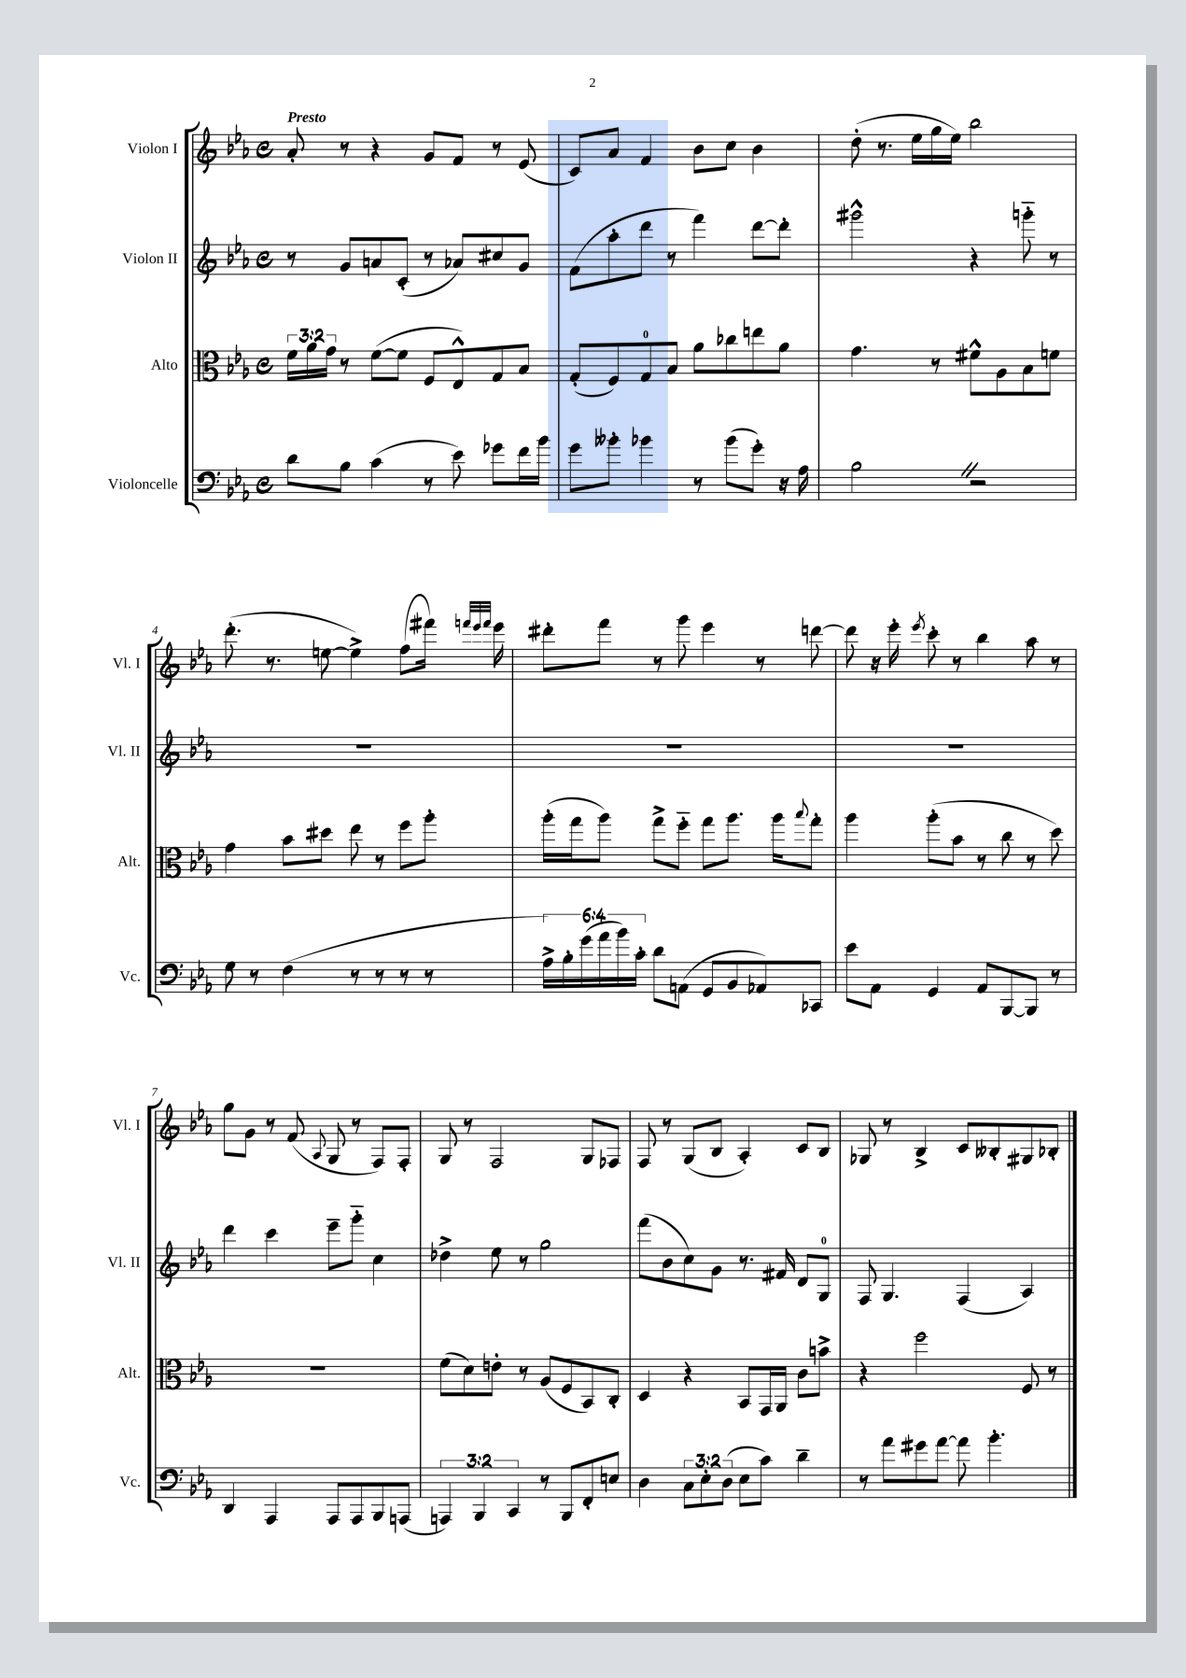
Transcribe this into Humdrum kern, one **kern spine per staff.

**kern	**kern	**kern	**kern
*part4	*part3	*part2	*part1
*staff4	*staff3	*staff2	*staff1
*I"Violoncelle	*I"Alto	*I"Violon II	*I"Violon I
*I'Vc.	*I'Alt.	*I'Vl. II	*I'Vl. I
*clefF4	*clefC3	*clefG2	*clefG2
*k[b-e-a-]	*k[b-e-a-]	*k[b-e-a-]	*k[b-e-a-]
*M4/4	*M4/4	*M4/4	*M4/4
*met(c)	*met(c)	*met(c)	*met(c)
=1	=1	=1	=1
!	!	!	!LO:TX:a:B:t=Presto
8d\L	24f\LL	8r	8a-'/
.	24a-\	.	.
.	24g\JJ	.	.
8B-\J	8r	8g/L	8r
(4c\	([8f\L	8an/	4r
.	8f\J]	(8c'/J	.
8r	8F/L	8r	8g/L
8e-\)	8E-^^/)	8a-X/L)	8f/J
8g-X\L	8G/	8cc#X/	8r
16f\L	8B-/J	8g/J	(8e-/
16b-\JJ	.	.	.
=2	=2	=2	=2
8g\L	(8G'/L	(8f\L	8c/L)
8b--X'\J	8F/)	8aa-'\	8a-/J
4b-X\	8G/	8ddd\J	4f/
.	8B-/J	8r	.
8r	8a-\L	4fff\)	8b-\L
(8b-\L	8cc-X\	.	8cc\J
8g'\J)	8een\	[8ddd\L	4b-\
16r	8a-\J	8ddd'\J]	.
16A-\	.	.	.
=3	=3	=3	=3
2B-Z\	4.g\	2ggg#X^^\	(8dd'\
.	.	.	8.r
.	.	.	16ee-\LL
.	8r	.	16gg\
.	.	.	16ee-\JJ)
2r	8f#X^^\L	4r	2bb-\
.	8A-\	.	.
.	8B-\	8gggn\	.
.	8fn\J	8r	.
!!LO:LB:g=z
=4	=4	=4	=4
8G\	4g\	1r	(8.ddd'\
8r	.	.	.
.	.	.	8.r
(4F\	8b-\L	.	.
.	8dd#X\J	.	[8een\
8r	8ee-\	.	4ee^\])
8r	8r	.	.
8r	8ff\L	.	(8ff\L
8r	8aa-'\J	.	16fff#X\Jk)
.	.	.	32qqfffn/LLL
.	.	.	32qqeee-/
.	.	.	32qqfff/JJJ
.	.	.	16eee-\
=5	=5	=5	=5
24A-^\LL)	(16aa-'\LL	1r	8ddd#X'\L
24B-'\	.	.	.
.	16gg\J	.	.
(24g\	.	.	.
24a-\	8aa-\J)	.	8fff\J
24b-\)	.	.	.
24c'\JJ	.	.	.
8d\L	8gg^\L	.	8r
(8AAn\J	8ff\J	.	8ggg\
8GG/L	8gg\L	.	4eee-\
8BB-/	8.aa-\J	.	.
8AA-X/)	.	.	8r
.	16aa-\KL	.	.
.	8qqbb-/	.	.
8CC-X/J	8gg'\J	.	[8dddn\
=6	=6	=6	=6
8e-\L	4aa-\	1r	8ddd\]
8AA-\J	.	.	16r
.	.	.	16eee-'\
.	.	.	8qeee-/
4GG/	(8aa-'\L	.	8ccc'\
.	8b-\J	.	8r
8AA-/L	8r	.	4bb-\
[8BBB-/	8cc\	.	.
8BBB-/J]	8r	.	8aa-\
8r	8dd\)	.	8r
!!LO:LB:g=z
=7	=7	=7	=7
4DD/	1r	4ddd\	8gg\L
.	.	.	8g\J
4AAA-/	.	4ccc\	8r
.	.	.	(8f/
.	.	.	8qqA-/
8AAA-/L	.	8eee-~\L	8G/
8AAA-/	.	8ggg\J	8r
8BBB-/	.	4cc\	8F/L)
(8AAAn/J	.	.	8F'/J
=8	=8	=8	=8
6AAAn/)	(8f\L	4dd-X^\	8G/
.	8d\)	.	8r
6BBB-/	.	.	.
.	8en'\J	8ee-\	2F/
6CC/	.	.	.
.	8r	8r	.
8r	(8A-/L	2gg\	.
8BBB-/L	8F/	.	.
8FF'/	8BB-/)	.	8G/L
8En/J	8C'/J	.	8F-X/J
=9	=9	=9	=9
4D\	4D/	(8fff\L	8F/
.	.	8b-\	8r
12C\L	4r	8cc\)	(8G/L
12E-'\	.	.	.
.	.	8g\J	8B-/J
(12D\J	.	.	.
8E-\L	8BB-/L	8.r	4A-'/)
8c\J)	16GG/L	.	.
.	16AA-/JJ	16f#X/	.
4d~\	8c\L	8d/L	8c/L
.	8bn^\J	8G/J	8B-/J
=10	=10	=10	=10
8r	4r	8F/	8G-X/
8a-\L	.	4.G/	8r
8g#X\	2ff\	.	4B-^/
[8a-\J	.	.	.
8a-\]	.	(4F/	8c/L
4.b-'\	.	.	8B--X'/
.	8F/	4A-/)	8G#X/
.	8r	.	8B-X'/J
==	==	==	==
*-	*-	*-	*-
